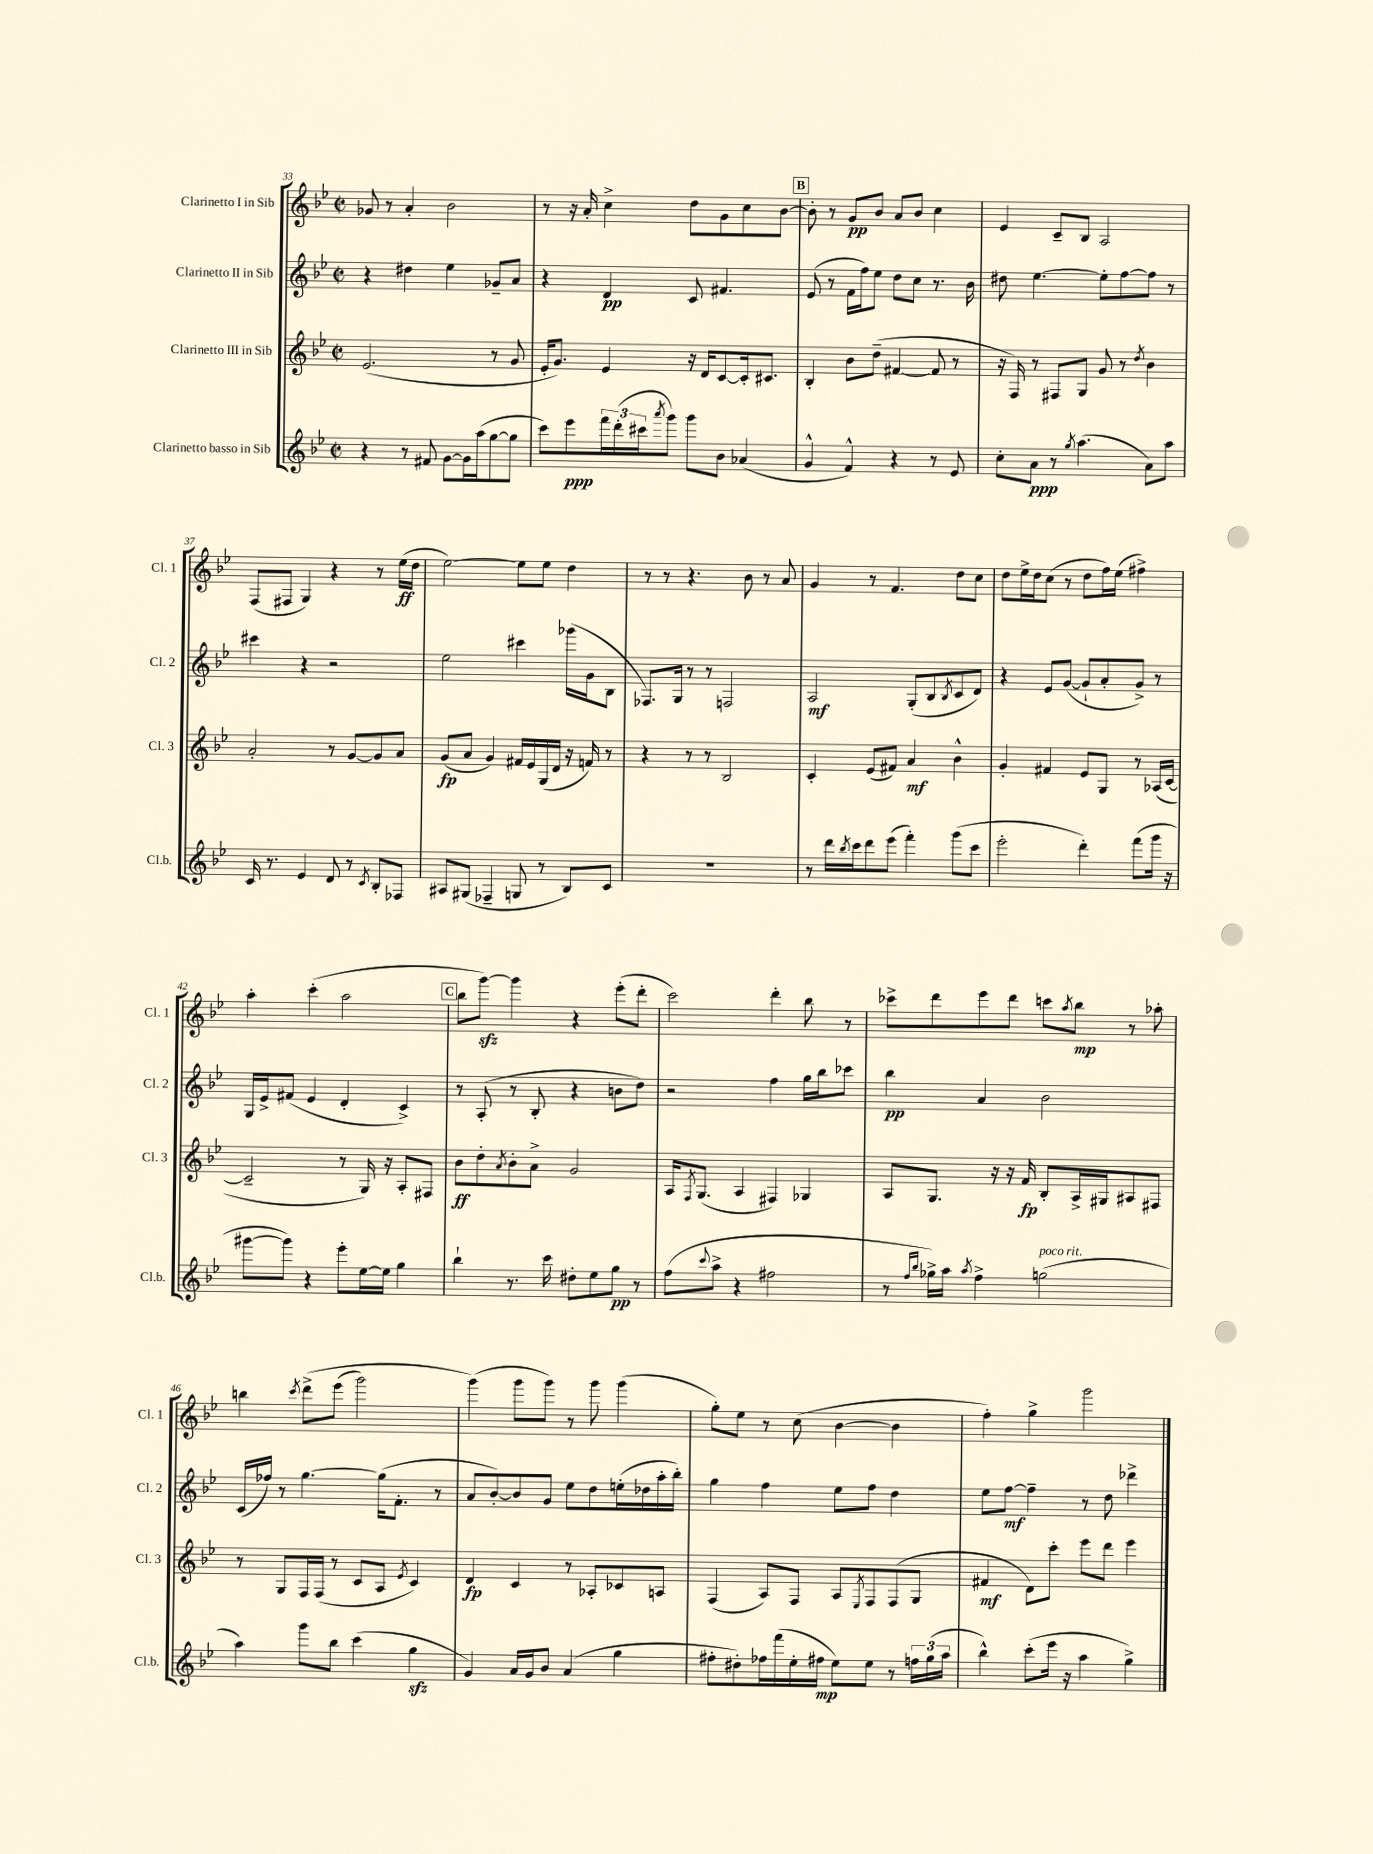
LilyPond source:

<<
\new StaffGroup <<
\new Staff = "s0" \with { instrumentName = "Clarinetto I in Sib" shortInstrumentName = "Cl. 1" } {
    \clef treble \key bes \major \defaultTimeSignature \time 2/2
    ges'8 r8 a'4-. bes'2 |
    r8 r16 a'16-. c''4-> d''8 g'8 c''8 bes'8~ |
    \mark \markup { \box "B" } bes'8-. r8 g'8\pp bes'8 a'8 bes'8 c''4 |
    ees'4 c'8-- bes8 a2 |
    f8( fis8 g4) r4 r8 ees''16\ff( d''16 |
    ees''2~) ees''8 ees''8 d''4 |
    r8 r8 r4. bes'8 r8 a'8 |
    g'4 r8 f'4. d''8 c''8 |
    d''8 ees''16-> d''16 c''8( r8 d''8 f''16) ees''16( fis''4->) |
    a''4-. c'''4-.( a''2 |
    \mark \markup { \box "C" } bes''8 g'''8~\sfz) g'''4 r4 ees'''8-.( d'''8-. |
    c'''2) d'''4-. bes''8 r8 |
    ces'''8-> d'''8 ees'''8 d'''8 c'''8 \acciaccatura { a''8 } bes''8\mp r8 aes''8-. |
    b''4 \acciaccatura { c'''8 } d'''8->\( ees'''8( g'''2) |
    g'''4(\) g'''8 g'''8) r8 g'''8 g'''4( |
    g''8-.) ees''8 r8 c''8( bes'4~ bes'4 |
    f''4-.) g''4-> g'''2 \bar "|." |
}
\new Staff = "s1" \with { instrumentName = "Clarinetto II in Sib" shortInstrumentName = "Cl. 2" } {
    \clef treble \key bes \major \defaultTimeSignature \time 2/2
    r4 dis''4 ees''4 ges'8-- a'8 |
    r4 d'4\pp c'8 fis'4. |
    \mark \markup { \box "B" } ees'8( r8 f'16 f''16) ees''8 d''8 c''8 r8. bes'16 |
    dis''8 ees''4.~ ees''8-. f''8~ f''8 r8 |
    cis'''4 r4 r2 |
    ees''2 cis'''4 ges'''16( g'16 bes8 |
    fes8.) g16 r8 r8 f2 |
    a2\mf g8-.( bes8 \acciaccatura { bes8 } c'8 d'8) |
    r4 ees'8 g'8~( g'8-! a'8-. g'8->) r8 |
    g16 ees'16-> fis'8( ees'4 d'4-. c'4->) |
    \mark \markup { \box "C" } r8 a8-.( r8 bes8-. r4 b'8 d''8) |
    r2 f''4 g''16 bes''16 ces'''8 |
    bes''4\pp a'4 bes'2 |
    c'16( fes''16) r8 g''4.~ g''16( f'8.-. r8 |
    a'8 bes'8~-.) bes'8 g'8 ees''8 d''8 e''16-.( des''16 a''16-. bes''16-.) |
    g''4 f''4 ees''8 f''8 d''4 |
    ees''8 f''8~\mf f''4-- r8 d''8 des'''4-> \bar "|." |
}
\new Staff = "s2" \with { instrumentName = "Clarinetto III in Sib" shortInstrumentName = "Cl. 3" } {
    \clef treble \key bes \major \defaultTimeSignature \time 2/2
    ees'2.( r8 g'8 |
    ees'16-. g'8.) ees'4 r16 d'16 c'8~ c'16-. cis'8. |
    \mark \markup { \box "B" } bes4-. bes'8 d''8--( fis'4~ fis'8 r8 |
    r16 f16) r8 fis8 g8 g'8 r8 \acciaccatura { d''8 } bes'4 |
    a'2-. r8 g'8~ g'8 a'8 |
    g'8\fp( a'8 g'4) fis'16 ees'16 g16( d'16 r16 f'16) r8 |
    r4 r8 r8 bes2 |
    c'4-. ees'8( fis'8) a'4\mf bes'4-^ |
    g'4-. fis'4 ees'8 g8 r8 aes16( c'16~ |
    c'2-- r8 g16) r16 a8-. fis8 |
    \mark \markup { \box "C" } bes'8\ff d''8-. \acciaccatura { a'8 } bes'8-. a'8-> g'2 |
    a16 \acciaccatura { f8 } g8.( a4 fis4) ges4 |
    a8 g8. r16 r16 f'16\fp bes8-. a16-> gis16 ais8 fis8 |
    r8 g8 f16 f16( r8 c'8 a8 \acciaccatura { ees'8 } c'4) |
    d'4\fp c'4 r8 aes8-. ces'8 a8 |
    f4( a8) f8 a8 \acciaccatura { ees8 } f8 f8( g8 |
    fis'4\mf d'8) c'''8-. ees'''8 d'''8 ees'''4 \bar "|." |
}
\new Staff = "s3" \with { instrumentName = "Clarinetto basso in Sib" shortInstrumentName = "Cl.b." } {
    \clef treble \key bes \major \defaultTimeSignature \time 2/2
    r4 r8 fis'8 g'8~ g'16 a''16( g''8~ g''8 |
    c'''8) ees'''8\ppp \tuplet 3/2 { f'''16 d'''16-.( cis'''16 } \acciaccatura { a'''8 } g'''8) g'''8 bes'8 aes'4( |
    \mark \markup { \box "B" } g'4-^ f'4-^) r4 r8 ees'8 |
    c''8-. a'8\ppp r8 \acciaccatura { g''8 } a''4.( a'8) a''8 |
    c'16 r8. ees'4 d'8 r8 \acciaccatura { c'8 } bes8-. fes8 |
    ais8 gis8( fes4-- g8 r8 bes8) c'8 |
    R1 |
    r8 d'''16 \acciaccatura { bes''8 } c'''16 d'''8 ees'''8( f'''4-.) g'''8( c'''8 |
    ees'''2-. d'''4-.) f'''8( g'''16 r16 |
    gis'''8~ gis'''8) r4 ees'''8-. ees''16~ ees''16 g''4 |
    \mark \markup { \box "C" } bes''4-! r8. c'''16 dis''8-. ees''8 g''8\pp r8 |
    f''8( \appoggiatura { c'''8 } a''8-> r4 fis''2 |
    r8 \grace { f''16 bes''16 } ges''16->) a''16 \acciaccatura { a''8 } f''4-> g''2^\markup { \italic "poco rit." }( |
    a''4) g'''8 bes''8 c'''4( g''4\sfz |
    g'4) a'16 g'16 bes'8 a'4( g''4 |
    fis''8-. dis''8-.) fes''16 f'''16( ees''16-. fis''16\mp ees''8) ees''8 r8 \tuplet 3/2 { f''16 g''16( a''16 } |
    bes''4-^) c'''8-.( ees'''16 r16 a''4 g''4->) \bar "|." |
}
>>
>>
\layout { \context { \Score currentBarNumber = #33 } }
